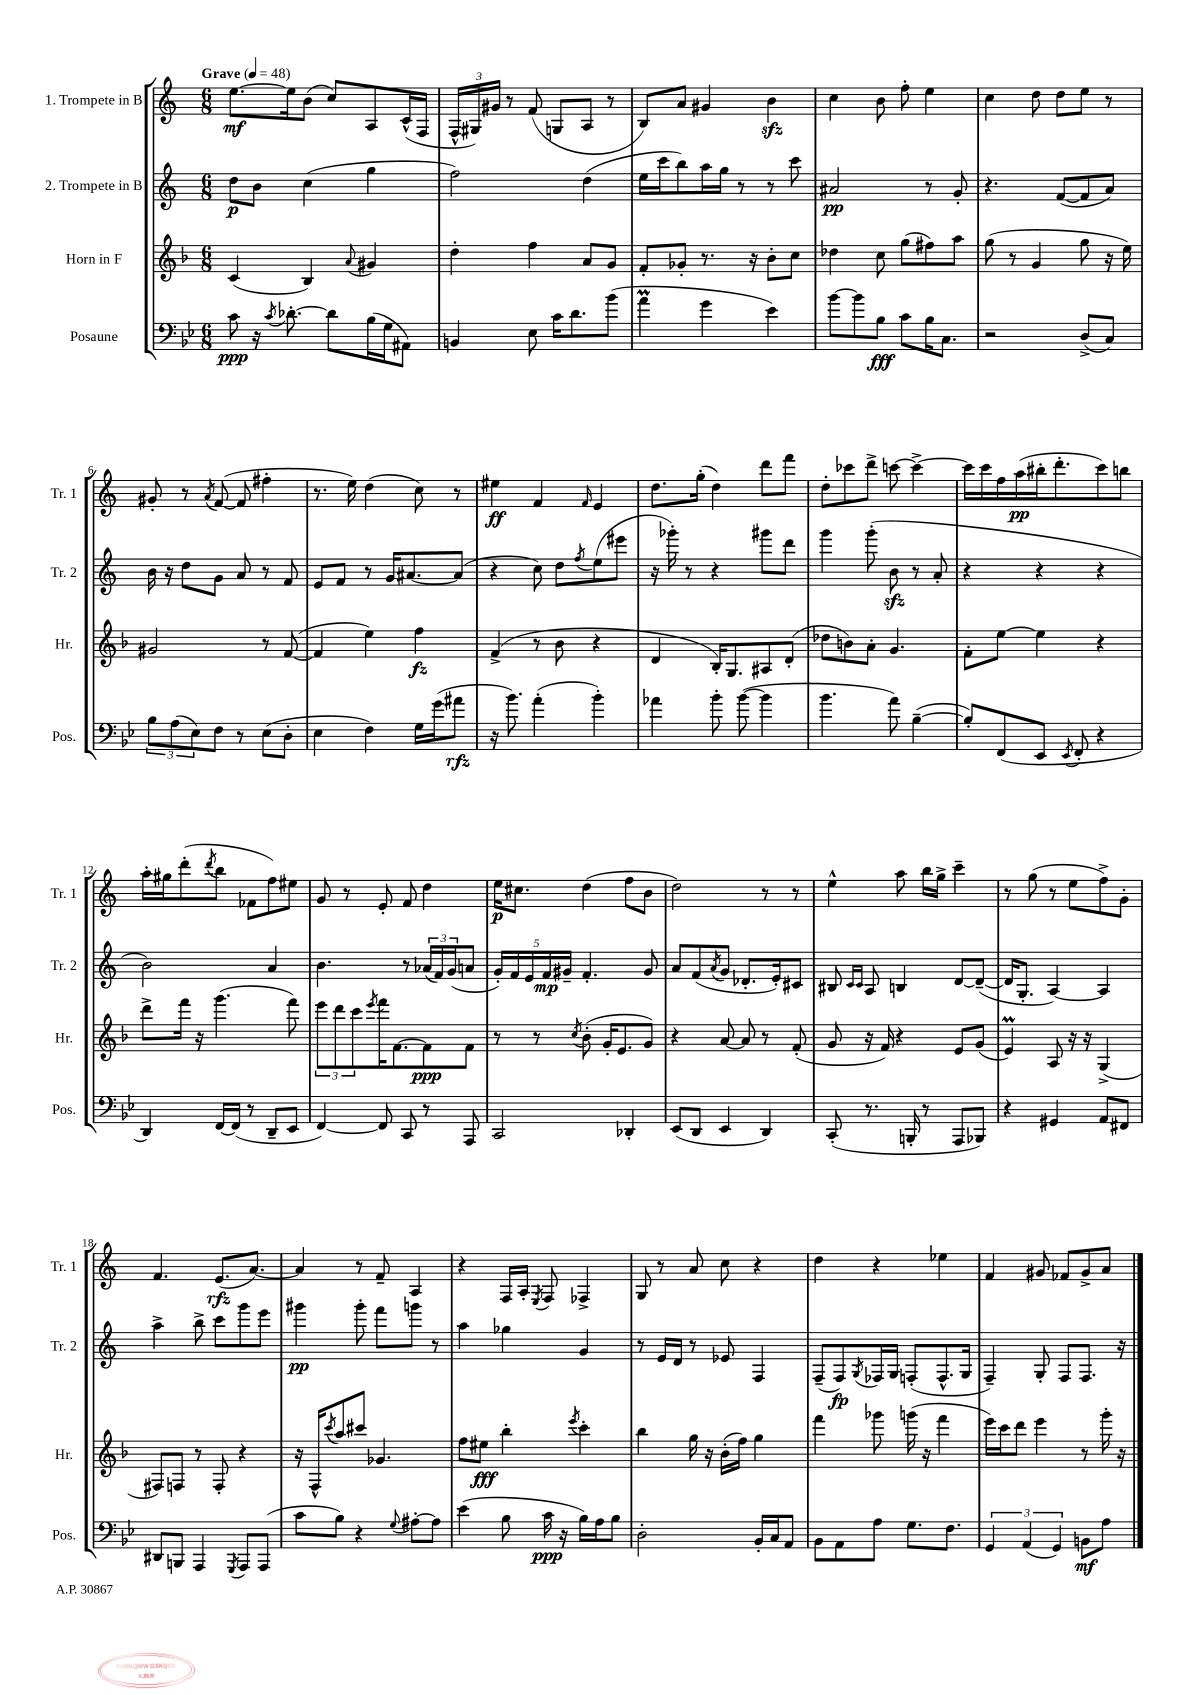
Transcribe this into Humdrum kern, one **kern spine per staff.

**kern	**kern	**kern	**kern
*staff4	*staff3	*staff2	*staff1
*clefF4	*clefG2	*clefG2	*clefG2
*k[b-e-]	*k[b-]	*k[]	*k[]
*M6/8	*M6/8	*M6/8	*M6/8
*MM48	*MM48	*MM48	*MM48
8c	(4c	8dd	[8.ee
16r	.	8b	.
8qc	.	.	.
[8.d-'	.	.	16ee]
.	4B-)	(4cc	(8b
8d-]	.	.	8cc)
.	8qqa	.	.
(16B-	4g#	4gg	8A
16G	.	.	.
8AA#)	.	.	(16c^^
.	.	.	16F
=	=	=	=
4BB	4dd'	2ff)	24F^^
.	.	.	24G#)
.	.	.	24g#
.	.	.	8r
8E-	4ff	.	(8f
16c	.	.	8G
8.d	.	.	.
.	8a	(4dd	8A
(8b-	8g	.	8r
=	=	=	=
4a	8f'	16ee	8B)
.	.	16ccc	.
.	8g-'	8bb)	8a
4g	8.r	16aa	4g#
.	.	16gg	.
.	.	8r	.
.	16r	.	.
4e-)	8b-'	8r	4b
.	8cc	8ccc	.
=	=	=	=
[8b-	4dd-	2a#	4cc
8b-]	.	.	.
8B-	8cc	.	8b
8c	(8gg	.	8ff'
16B-	8ff#)	8r	4ee
8.C	.	.	.
.	8aa	8g'	.
=	=	=	=
2r	(8gg	4.r	4cc
.	8r	.	.
.	4g	.	8dd
.	.	([8f	8dd
(8D^	8gg	8f]	8ee
8C)	16r	8a)	8r
.	16ee)	.	.
=	=	=	=
12B-	2g#	16b	8g#'
.	.	16r	.
(12A	.	.	.
.	.	8dd	8r
12E-)	.	.	.
.	.	.	8qa
8F	.	8g	([8f
8r	.	8a	8f]
(8E-	8r	8r	4ff#'
8D'	([8f	8f	.
=	=	=	=
4E-	4f]	8e	8.r
.	.	8f	.
.	.	.	16ee)
4F)	4ee)	8r	(4dd
.	.	16g	.
.	.	[8.a#	.
16G	4ff	.	8cc)
(16g	.	.	.
8a#	.	(8a#]	8r
=	=	=	=
16r	(4f^	4r	4ee#
8.b-)	.	.	.
(4a'	8r	8cc)	4f
.	8b-	8dd	.
.	.	8qff	16qqf
4b-')	4r	(8ee	4e
.	.	8eee#	.
=	=	=	=
4a-	4d	16r	8.dd
.	.	16ggg-')	.
.	.	8r	.
.	.	.	(16gg'
8b-'	16B-')	4r	4dd)
.	8.G	.	.
([8b-	.	.	.
4b-]	8A#	8ggg#	8ddd
.	(8d'	8ddd	8fff
=	=	=	=
4.b-	8dd-	4ggg	8dd'
.	8b)	.	8ccc-
.	8a'	(8ggg'	8ddd^
8a)	4.g	8b	[8ccc
([4B-~	.	8r	4ccc^_
.	.	8a'	.
=	=	=	=
8B-'])	8f'	4r	16ccc]
.	.	.	16ccc
(8FF	[8ee	.	16ff
.	.	.	(16aa
8EE-	4ee]	4r	16bb#'
.	.	.	8.ddd'
8qEE-	.	.	.
8FF'	.	.	.
4r	4r	4r	8ccc)
.	.	.	8bb
=	=	=	=
4DD)	8ddd^	2b)	16aa'
.	.	.	16gg#
.	16fff	.	(8ddd'
.	16r	.	.
.	.	.	8qddd
[16FF	(4.ggg	.	8bb
(16FF]	.	.	.
8r	.	.	8f-
8DD~	.	4a	8ff)
8EE-	8fff)	.	8ee#
=	=	=	=
[4FF)	12eee	4.b	8g
.	12ddd	.	.
.	.	.	8r
.	12ccc	.	.
.	8qeee	.	.
8FF]	16fff	.	8e'
.	[8.f	.	.
8CC	.	8r	8f
8r	8f]	(24a-	4dd
.	.	24f)	.
.	.	(24g	.
8AAA	8f	8a	.
=	=	=	=
2CC	8r	20g')	16ee
.	.	20f	.
.	.	.	8.cc#
.	.	20e	.
.	8r	.	.
.	.	20f	.
.	.	20g#~	.
.	8qcc	.	.
.	(8b-'	4.f'	(4dd
.	16g'	.	.
.	8.e	.	.
4DD-'	.	.	8ff
.	8g)	8g#	8b
=	=	=	=
(8EE-	4r	8a	2dd)
8DD	.	(8f	.
.	.	8qa	.
4EE-	[8a	8g	.
.	8a]	8.d-'	.
4DD)	8r	.	8r
.	.	16e')	.
.	(8f'	8c#	8r
=	=	=	=
(8CC'	8g	8B#	4ee^^
.	.	16qqc	.
.	.	16qqc	.
8.r	16r	8A	.
.	16f)	.	.
.	4r	4B	8aa
16BBB'	.	.	.
8r	.	.	16bb
.	.	.	16gg^
8AAA	8e	[8d	4ccc~
8BBB-)	(8g	(8d~_	.
=	=	=	=
4r	4e)	16d]	8r
.	.	8.G'	.
.	.	.	(8gg
4GG#	8A	[4A)	8r
.	16r	.	8ee
.	16r	.	.
8AA	(4G^	4A]	8ff^)
8FF#	.	.	8g'
=	=	=	=
8DD#	8F#)	4aa^	4.f
8BBB	8F	.	.
4AAA	8r	8bb^	.
.	8F'	8ccc	(8.e
8qGGG	.	.	.
8AAA	4r	8ggg	.
.	.	.	[8.a)
(8AAA	.	8eee	.
=	=	=	=
8c	16r	4ggg#	4a]
.	16F^^	.	.
.	8qccc	.	.
8B-)	8aa	.	.
4r	8ccc#	8ggg#'	8r
.	4.g-	8fff	8f~
8qqG	.	.	.
[8A#'	.	8ggg	4A
8A#]	.	8r	.
=	=	=	=
(4e-	8ff	4aa	4r
.	8ee#	.	.
8B-	4bb-'	4gg-	16F
.	.	.	16A'
.	.	.	8qE
16c	.	.	8F
16r	.	.	.
.	8qeee	.	.
16B-)	4ccc'	4g	4F-^
16A	.	.	.
8B-	.	.	.
=	=	=	=
2D'	4bb-	8r	8G
.	.	16e	8r
.	.	16d	.
.	16gg	8r	8a
.	16r	.	.
.	(16b-'	8e-	8cc
.	16ff)	.	.
16BB-'	4gg	4F	4r
16C	.	.	.
8AA	.	.	.
=	=	=	=
8BB-	4fff	(8F~	4dd
8AA	.	8F)	.
.	.	8qG	.
8A	8ggg-	16F-	4r
.	.	16G	.
8.G	(16ggg	(8F'	.
.	16r	.	.
.	4fff	8.F^^	4ee-
8.F	.	.	.
.	.	16G	.
=	=	=	=
6GG	16eee)	4F~)	4f
.	16ccc	.	.
.	8ddd	.	.
(6AA	.	.	.
.	4eee	8G'	8g#
6GG)	.	.	.
.	.	8F	8f-
8BB	8r	8.F	8g#^
8A	16ggg'	.	8a
.	16r	16r	.
==	==	==	==
*-	*-	*-	*-
